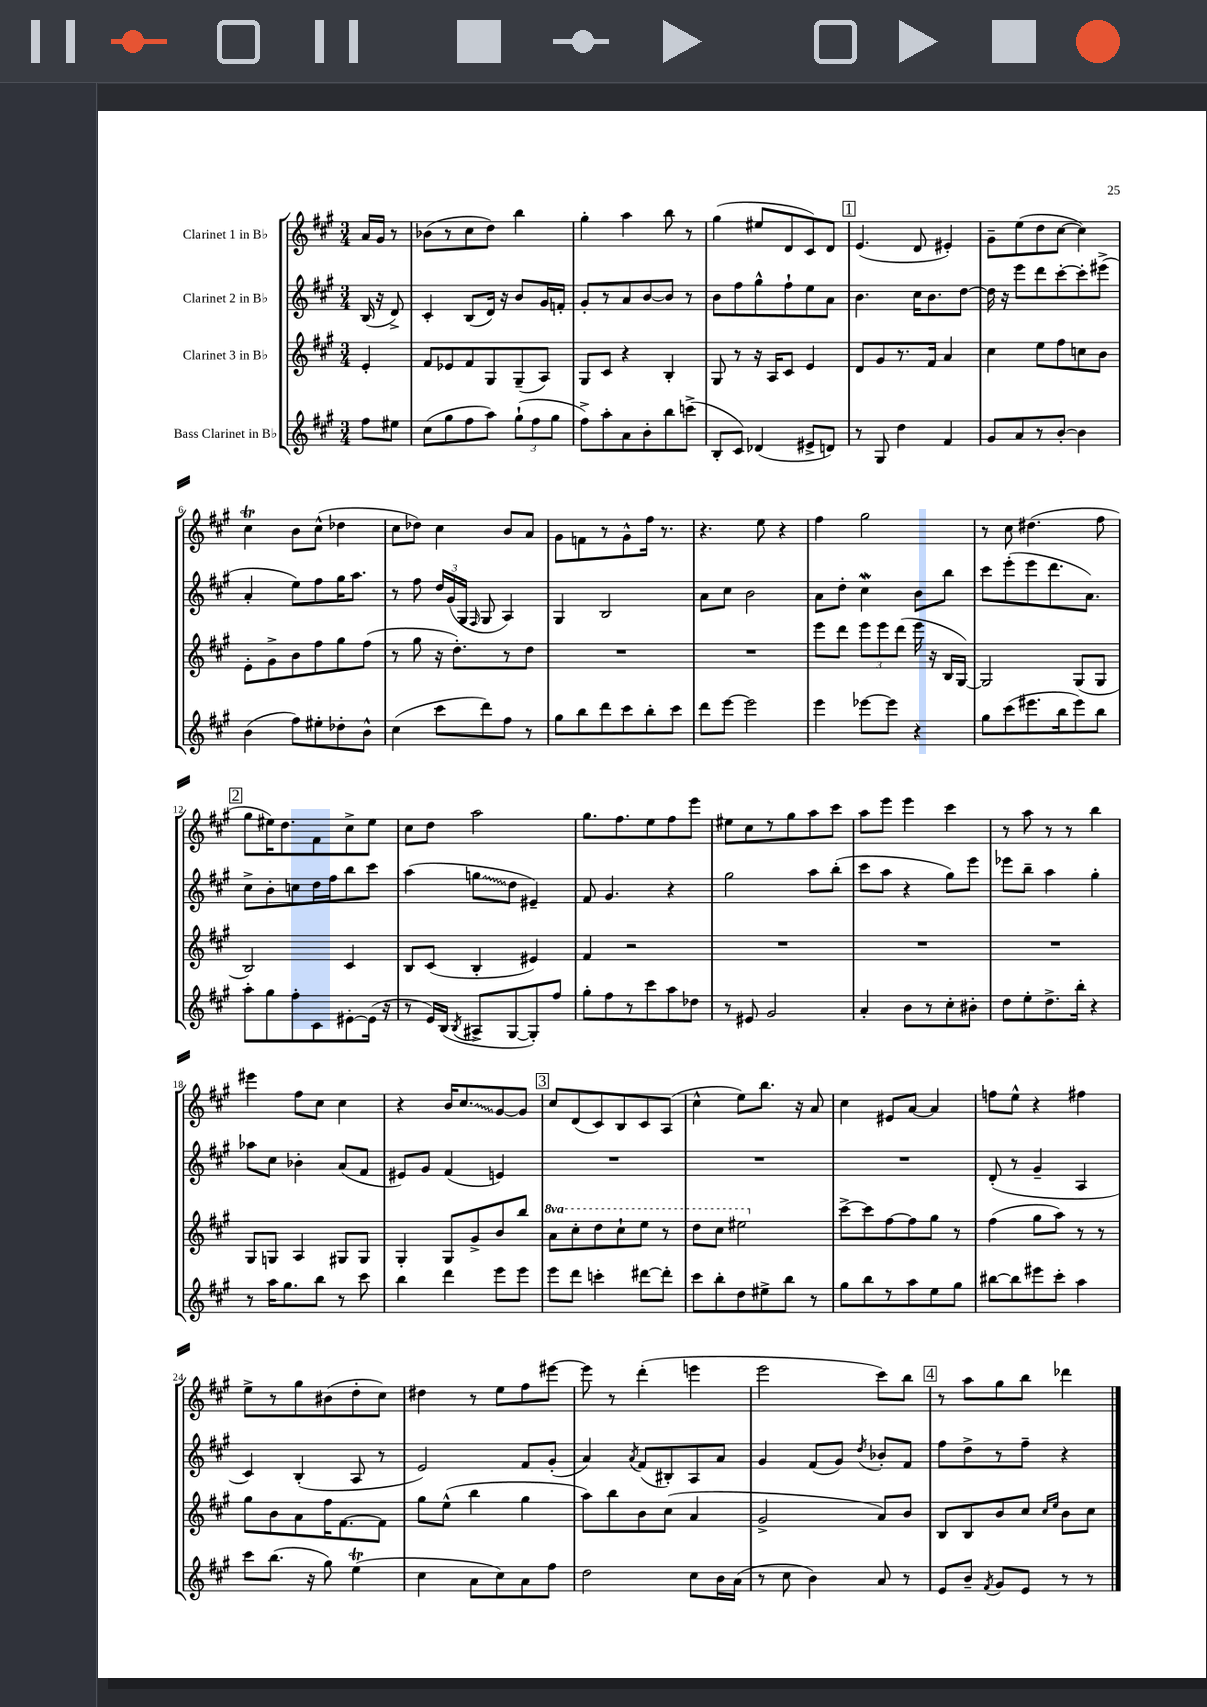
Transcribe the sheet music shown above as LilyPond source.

<<
\new StaffGroup <<
\new Staff = "s0" \with { instrumentName = "Clarinet 1 in Bb" } {
    \clef treble \key a \major \numericTimeSignature \time 3/4 \partial 4
    \autoBeamOff a'16[ gis'16] r8 |
    bes'8[( r8 cis''8 d''8]) b''4 |
    gis''4-. a''4 b''8 r8 |
    gis''4( eis''8[ d'8 cis'8) d'8] |
    \mark \markup { \box "1" } e'4.( d'8 eis'4-.) |
    gis'8[-- e''8( d''8 cis''8]~ cis''4) |
    cis''4\trill b'8[ cis''8]-^( des''4 |
    cis''8[ des''8]) cis''4 b'8[ a'8] |
    gis'8[ f'8 r8 gis'8-^ fis''16] r8. |
    r4. e''8 r4 |
    fis''4 gis''2 |
    r8 cis''8 dis''4.( fis''8 |
    \mark \markup { \box "2" } gis''8[ eis''16) d''8. fis'8 cis''8-> eis''8] |
    cis''8[ d''8] a''2 |
    gis''8.[ fis''8. e''8 fis''8 e'''8] |
    eis''8[ cis''8 r8 gis''8 a''8 cis'''8] |
    a''8[ e'''8] e'''4 cis'''4 |
    r8 a''8 r8 r8 b''4 |
    eis'''4 fis''8[ cis''8] cis''4 |
    r4 b'16[ \once \override Glissando.style = #'zigzag cis''8.\glissando gis'8~ gis'8] |
    \mark \markup { \box "3" } cis''8[ d'8( cis'8) b8 cis'8 a8]( |
    cis''4-^ e''8[) b''8.] r16 a'8 |
    cis''4 eis'8[ a'8]~ a'4 |
    f''8[ e''8]-^ r4 fis''4 |
    e''8[-> r8 gis''8 bis'8( d''8-. cis''8]) |
    dis''4 r8 e''8[ fis''8 eis'''8]~ |
    eis'''8 r8 d'''4-.( e'''4 |
    e'''2 cis'''8[) b''8] |
    \mark \markup { \box "4" } r8 a''8[ gis''8 b''8] des'''4 \bar "|." |
}
\new Staff = "s1" \with { instrumentName = "Clarinet 2 in Bb" } {
    \clef treble \key a \major \numericTimeSignature \time 3/4 \partial 4
    \autoBeamOff b16( r16 d'8->) |
    cis'4-. b8[( d'16]) r16 b'8[ gis'16 f'16]-. |
    gis'8[-. r8 a'8 b'8~ b'8] r8 |
    b'8[ fis''8 gis''8-^ fis''8-! e''8 a'8] |
    \mark \markup { \box "1" } b'4. cis''16[ b'8. d''8]~ |
    d''16 r16 e'''8[ d'''8 cis'''8~-. cis'''8-. eis'''8]->( |
    a'4-. e''8[) fis''8 gis''16 a''8.] |
    r8 fis''8 \tuplet 3/2 { d''16[ gis'16( gis16] } \grace { fis16 } gis8 a4) |
    gis4 b2 |
    a'8[ cis''8] b'2 |
    a'8[ d''8]-. cis''4\mordent b'8[ b''8] |
    cis'''8[ e'''8-.( e'''8 d'''8. a'8.]) |
    \mark \markup { \box "2" } cis''8[-> b'8-. c''8 d''16 fis''16 b''8 cis'''8] |
    a''4( \once \override Glissando.style = #'zigzag g''8[\glissando d''8] eis'4--) |
    fis'8 gis'4. r4 |
    gis''2 a''8[ b''8]-.( |
    cis'''8[ a''8] r4 gis''8[) e'''8] |
    ees'''8[ b''8]-- a''4 gis''4-. |
    aes''8[ cis''8] bes'4-. a'8[( fis'8] |
    eis'8[) gis'8] fis'4( e'4) |
    \mark \markup { \box "3" } R2. |
    R2. |
    R2. |
    d'8-.( r8 gis'4-- a4 |
    cis'4) b4-.( a8 r8 |
    e'2) fis'8[ gis'8]-.( |
    a'4) \acciaccatura { a'8 } fis'8[( bis8-.) a8 a'8] |
    gis'4 fis'8[( gis'8]) \acciaccatura { d''8 } bes'8[-. fis'8] |
    \mark \markup { \box "4" } fis''8[ d''8-> r8 fis''8]-- r4 \bar "|." |
}
\new Staff = "s2" \with { instrumentName = "Clarinet 3 in Bb" } {
    \clef treble \key a \major \numericTimeSignature \time 3/4 \set Staff.ottavationMarkups = #ottavation-simple-ordinals \partial 4
    \autoBeamOff e'4-. |
    fis'8[ ees'8 fis'8 gis8 gis8--( a8]) |
    gis8[ cis'8] r4 b4-. |
    gis8 r8 r16 a16[ cis'8] e'4 |
    \mark \markup { \box "1" } d'8[ gis'8 r8. fis'16] a'4 |
    cis''4 e''8[ fis''8 c''8 b'8] |
    e'8[-. gis'8-> b'8 fis''8 gis''8 fis''8]( |
    r8 gis''8 r16 d''8.[-.) r8 d''8] |
    R2. |
    R2. |
    e'''8[ d'''8] \tuplet 3/2 { e'''8[ e'''8 d'''8]( } e'''16 r16 b16[ gis16]~) |
    gis2 gis8[( gis8] |
    \mark \markup { \box "2" } b2) cis'4 |
    b8[ cis'8]( b4-. eis'4) |
    fis'4 r2 |
    R2. |
    R2. |
    R2. |
    gis8[ g8] a4 gis8[ gis8] |
    gis4-. gis8[ gis'8-> b'8 b''8] |
    \mark \markup { \box "3" } \ottava #1 a''8[ cis'''8-. d'''8 cis'''8-! e'''8] r8 |
    d'''8[ cis'''8] eis'''2 \ottava #0 |
    cis'''8[~-> cis'''8 fis''8~ fis''8 gis''8] r8 |
    fis''4( gis''8[ a''8]) r8 r8 |
    gis''8[ b'8 a'8 fis''16 fis'8.~ fis'8] |
    gis''8[ e''8]-^( b''4 gis''4 |
    a''8[) b''8 b'8 cis''8]( a'4 |
    gis'2-> a'8[) b'8] |
    \mark \markup { \box "4" } b8[ b8 b'8 cis''8] \grace { cis''16[ e''16] } b'8[ cis''8] \bar "|." |
}
\new Staff = "s3" \with { instrumentName = "Bass Clarinet in Bb" } {
    \clef treble \key a \major \numericTimeSignature \time 3/4 \partial 4
    \autoBeamOff fis''8[ eis''8] |
    cis''8[( gis''8 fis''8 a''8]) \tuplet 3/2 { gis''8[-!( fis''8 gis''8] } |
    fis''8[->) a''8-. a'8 b'8-. b''8 c'''8]->( |
    b8[-. cis'8]) des'4( eis'8[-> d'8]) |
    \mark \markup { \box "1" } r8 gis8 d''4 fis'4 |
    gis'8[ a'8 r8 b'8]~-. b'4 |
    b'4( fis''8[) eis''8-. des''8-. b'8]-^ |
    cis''4( cis'''8[ d'''8) fis''8] r8 |
    gis''8[ b''8 d'''8 cis'''8 b''8-. cis'''8] |
    d'''8[ e'''8]~ e'''2 |
    e'''4 ees'''8[~ ees'''8] r4 |
    gis''8[ cis'''8( eis'''8. b''16 eis'''8) b''8] |
    \mark \markup { \box "2" } a''8[-. gis''8 fis''8-. cis'8 eis'8~-. eis'16]( r16 |
    r8 e'16[) b16]( \acciaccatura { b8 } ais8[-> gis8~ gis8-.) fis''8] |
    gis''8[-. fis''8 r8 cis'''8 a''8 des''8] |
    r8 eis'8 gis'2 |
    a'4-. b'8[ r8 cis''8-. bis'8]-. |
    d''8[ e''8-. d''8.-> b''16]-. r4 |
    r8 a''16[ gis''8. b''8] r8 cis'''8 |
    b''4 d'''4 e'''8[ e'''8] |
    \mark \markup { \box "3" } e'''8[ d'''8] c'''4-. dis'''8[~ dis'''8]-. |
    cis'''8[ b''8-. d''8 eis''8-> b''8] r8 |
    gis''8[ b''8 r8 a''8 e''8 gis''8] |
    bis''8[~ bis''8 eis'''8 cis'''8]-. a''4 |
    cis'''8[ b''8.]( r16 gis''8) e''4\trill( |
    cis''4 a'8[ cis''8) a'8 fis''8] |
    d''2 cis''8[ b'16 a'16]( |
    r8 cis''8 b'4) a'8 r8 |
    \mark \markup { \box "4" } e'8[ b'8]-- \acciaccatura { fis'8 } gis'8[ e'8] r8 r8 \bar "|." |
}
>>
>>
